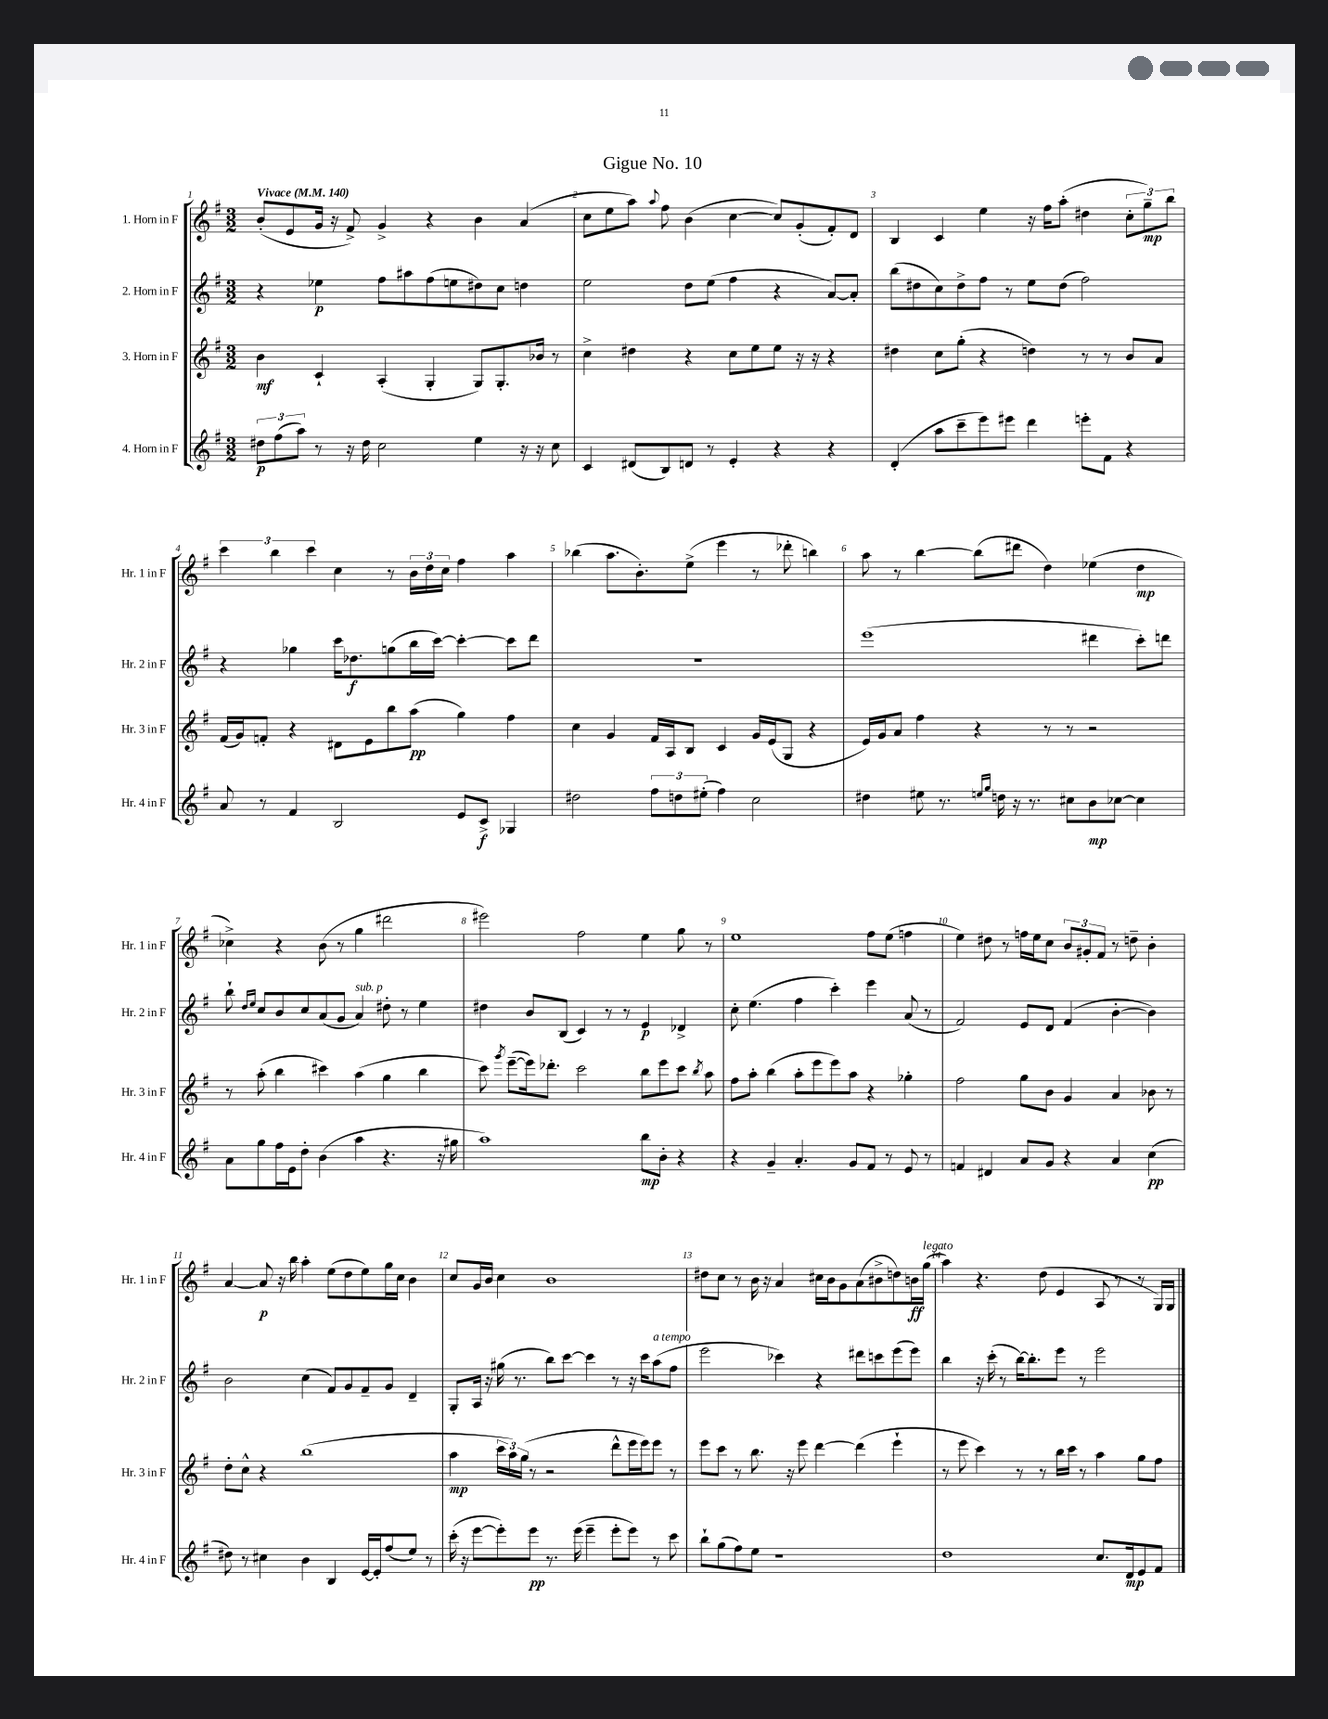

**kern	**dynam	**kern	**dynam	**kern	**dynam	**kern	**dynam
*part4	*part4	*part3	*part3	*part2	*part2	*part1	*part1
*staff4	*staff4	*staff3	*staff3	*staff2	*staff2	*staff1	*staff1
*I"4. Horn in F	*	*I"3. Horn in F	*	*I"2. Horn in F	*	*I"1. Horn in F	*
*I'Hr. 4 in F	*	*I'Hr. 3 in F	*	*I'Hr. 2 in F	*	*I'Hr. 1 in F	*
*clefG2	*	*clefG2	*	*clefG2	*	*clefG2	*
*k[f#]	*	*k[f#]	*	*k[f#]	*	*k[f#]	*
*M3/2	*	*M3/2	*	*M3/2	*	*M3/2	*
*MM140	*	*MM140	*	*MM140	*	*MM140	*
=1	=1	=1	=1	=1	=1	=1	=1
!	!	!	!	!	!	!LO:TX:a:B:t=Vivace	!
12dd#X\L	p	4b\	mf	4r	.	(8b'/L	.
(12ff#\	.	.	.	.	.	.	.
.	.	.	.	.	.	8e/	.
12aa\J)	.	.	.	.	.	.	.
8r	.	4c`/	.	4ee-X\	p	16g/Jk	.
.	.	.	.	.	.	16r	.
16r	.	.	.	.	.	8f#^/)	.
16dd#\	.	.	.	.	.	.	.
2cc\	.	(4A'/	.	8ff#\L	.	4g^/	.
.	.	.	.	8aa#X\	.	.	.
.	.	4G'/	.	(8ff#\	.	4r	.
.	.	.	.	8een\	.	.	.
4ee\	.	8G/L)	.	8dd#X\)	.	4b\	.
.	.	8.G'/	.	8cc\J	.	.	.
16r	.	.	.	4ddn\	.	(4a/	.
16r	.	16b-X/Jk	.	.	.	.	.
8cc\	.	8r	.	.	.	.	.
=2	=2	=2	=2	=2	=2	=2	=2
4c/	.	4cc^\	.	2ee\	.	8cc\L	.
.	.	.	.	.	.	8ee\	.
(8d#X/L	.	4dd#X\	.	.	.	8aa\J)	.
.	.	.	.	.	.	8qqaa/	.
8B/)	.	.	.	.	.	8ff#\	.
8dn/J	.	4r	.	8dd\L	.	(4b\	.
8r	.	.	.	(8ee\J	.	.	.
4e'/	.	8cc\L	.	4ff#\	.	[4cc\	.
.	.	8ee\	.	.	.	.	.
4r	.	8ee\J	.	4r	.	8cc/L])	.
.	.	16r	.	.	.	(8g'/	.
.	.	16r	.	.	.	.	.
4r	.	4r	.	[8a/L)	.	8f#'/)	.
.	.	.	.	8a'/J]	.	8d/J	.
=3	=3	=3	=3	=3	=3	=3	=3
(4d'/	.	4dd#X\	.	(8bb\L	.	4B/	.
.	.	.	.	8dd#X\	.	.	.
8aa\L	.	8cc\L	.	8cc\)	.	4c/	.
8ccc~\	.	(8gg'\J	.	8dd#^\	.	.	.
8eee\)	.	4r	.	8ff#\J	.	4ee\	.
8eee#X\J	.	.	.	8r	.	.	.
4ddd\	.	4ddn\)	.	8ee\L	.	16r	.
.	.	.	.	.	.	16ff#\KL	.
.	.	.	.	(8dd#\J	.	(8aa'\J	.
8eeen'\L	.	8r	.	2ff#\)	.	4dd#X\	.
8f#\J	.	8r	.	.	.	.	.
4r	.	8b/L	.	.	.	12cc'\L	.
.	.	.	.	.	.	12gg~\)	mp
.	.	8a/J	.	.	.	.	.
.	.	.	.	.	.	12bb\J	.
!!LO:LB:g=z
=4	=4	=4	=4	=4	=4	=4	=4
8a/	.	(16f#/LL	.	4r	.	6ccc\	.
.	.	16g/J)	.	.	.	.	.
8r	.	8fn'/J	.	.	.	.	.
.	.	.	.	.	.	6bb\	.
4f#/	.	4r	.	4gg-X\	.	.	.
.	.	.	.	.	.	6ccc\	.
2B/	.	8d#X\L	.	16ccc\KL	.	4cc\	.
.	.	.	.	8.dd-X\	f	.	.
.	.	8e\	.	.	.	.	.
.	.	8bb\	.	(8ggn\	.	8r	.
.	.	(8aa\J	pp	16bb\L	.	24b\LL	.
.	.	.	.	.	.	24dd\	.
.	.	.	.	[16ccc\JJ)	.	.	.
.	.	.	.	.	.	24cc\JJ	.
8e/L	.	4gg\)	.	4ccc'\_	.	4ff#\	.
8c^/J	f	.	.	.	.	.	.
4G-X/	.	4ff#\	.	8ccc\L]	.	4aa\	.
.	.	.	.	8ddd\J	.	.	.
=5	=5	=5	=5	=5	=5	=5	=5
2dd#X\	.	4cc\	.	1.r	.	(4bb-X\	.
.	.	4g/	.	.	.	8.aa\L	.
.	.	.	.	.	.	8.b'\)	.
12ff#\L	.	16f#/LL	.	.	.	.	.
.	.	16A/J	.	.	.	.	.
12ddn\	.	.	.	.	.	.	.
.	.	8B/J	.	.	.	(8ee^\J	.
(12ee#X'\J	.	.	.	.	.	.	.
4ff#\)	.	4c/	.	.	.	4eee\	.
2cc\	.	16g/LL	.	.	.	8r	.
.	.	(16e/J	.	.	.	.	.
.	.	8G/J	.	.	.	8ddd-X'\	.
.	.	4r	.	.	.	4bbn\)	.
=6	=6	=6	=6	=6	=6	=6	=6
4dd#X\	.	16e/LL)	.	(1eee	.	8aa\	.
.	.	16g/J	.	.	.	.	.
.	.	8a/J	.	.	.	8r	.
8ee#X\	.	4ff#\	.	.	.	[4bb\	.
8.r	.	.	.	.	.	.	.
.	.	4r	.	.	.	(8bb\L]	.
16qqeen/LL	.	.	.	.	.	.	.
16qqgg/JJ	.	.	.	.	.	.	.
16ddn\	.	.	.	.	.	.	.
16r	.	.	.	.	.	8ddd#X\J	.
8.r	.	.	.	.	.	.	.
.	.	8r	.	.	.	4dd\)	.
8cc#X\L	.	8r	.	.	.	.	.
8b\	mp	2r	.	4ddd#X\	.	(4ee-X\	.
[8cc-X\J	.	.	.	.	.	.	.
4cc-\]	.	.	.	8ccc'\L)	.	4dd\	mp
.	.	.	.	8dddn\J	.	.	.
!!LO:LB:g=z
=7	=7	=7	=7	=7	=7	=7	=7
8a\L	.	8r	.	8bb`\	.	4cc-X^\)	.
.	.	.	.	16qqdd/LL	.	.	.
.	.	.	.	16qqee/JJ	.	.	.
8gg\	.	(8aa'\	.	8cc/L	.	.	.
16ff#\L	.	4bb\	.	8b/	.	4r	.
16e\J	.	.	.	.	.	.	.
8dd'\J	.	.	.	8cc/	.	.	.
(4b\	.	4ccc#X\)	.	(8a/	.	(8b\	.
.	.	.	.	8g/J	.	8r	.
!	!	!	!	!LO:TX:a:i:t=sub. p	!	!	!
4aa\	.	(4aa\	.	4a/)	.	4gg\	.
4.r	.	4gg\	.	8dd#X'\	.	2ddd#X\	.
.	.	.	.	8r	.	.	.
.	.	4bb\	.	4ee\	.	.	.
16r	.	.	.	.	.	.	.
16gg#X\	.	.	.	.	.	.	.
=8	=8	=8	=8	=8	=8	=8	=8
1aa)	.	8ccc\)	.	4dd#X\	.	2eee#X\)	.
.	.	8qggg/	.	.	.	.	.
.	.	([8eee~\L	.	.	.	.	.
.	.	16eee\k])	.	8b/L	.	.	.
.	.	8.ddd-X'\J	.	.	.	.	.
.	.	.	.	(8B/J	.	.	.
.	.	2ccc\	.	4c/)	.	2ff#\	.
.	.	.	.	8r	.	.	.
.	.	.	.	8r	.	.	.
8bb\L	mp	8bb\L	.	4e/	p	4ee\	.
8b'\J	.	8eee\	.	.	.	.	.
4r	.	8ccc\J	.	4d-X^/	.	8gg\	.
.	.	8qbb/	.	.	.	.	.
.	.	8aa\	.	.	.	8r	.
=9	=9	=9	=9	=9	=9	=9	=9
4r	.	8ff#\L	.	8cc'\	.	1ee	.
.	.	8aa'\J	.	(4.ee\	.	.	.
4g~/	.	(4bb\	.	.	.	.	.
4.a'/	.	8aa'\L	.	4ff#\	.	.	.
.	.	8eee\	.	.	.	.	.
.	.	8eee\)	.	4ccc'\)	.	.	.
8g/L	.	8aa\J	.	.	.	.	.
8f#/J	.	4r	.	4eee\	.	8ff#\L	.
8r	.	.	.	.	.	(8ee\J	.
8e/	.	4gg-X'\	.	(8a/	.	4ffn\	.
8r	.	.	.	8r	.	.	.
=10	=10	=10	=10	=10	=10	=10	=10
4fn/	.	2ff#\	.	2f#/)	.	4ee\)	.
4d#X/	.	.	.	.	.	8dd#X\	.
.	.	.	.	.	.	8r	.
8a/L	.	8gg\L	.	8e/L	.	16ffn\LL	.
.	.	.	.	.	.	16ee\J	.
8g/J	.	8b\J	.	8d/J	.	8cc\J	.
4r	.	4g/	.	(4f#/	.	12b/L	.
.	.	.	.	.	.	12g#X'/	.
.	.	.	.	.	.	12f#/J	.
4a/	.	4a/	.	[4b'\	.	8r	.
.	.	.	.	.	.	8ddn~\	.
(4cc\	pp	8b-X\	.	4b\])	.	4b'\	.
.	.	8r	.	.	.	.	.
!!LO:LB:g=z
=11	=11	=11	=11	=11	=11	=11	=11
8dd#X\)	.	8dd'\L	.	2b\	.	[4a/	.
8r	.	8cc^^\J	.	.	.	.	.
4cc#X\	.	4r	.	.	.	8a/]	p
.	.	.	.	.	.	16r	.
.	.	.	.	.	.	16bb\	.
4b\	.	(1bb	.	(4cc\	.	4aa'\	.
4B/	.	.	.	8f#/L)	.	(8ee\L	.
.	.	.	.	8g/	.	8dd\	.
[16e/LL	.	.	.	8f#~/	.	8ee\)	.
16e'/J]	.	.	.	.	.	.	.
(8ff#/	.	.	.	8g/J	.	16gg\L	.
.	.	.	.	.	.	16cc\JJ	.
8ee/J)	.	.	.	4d~/	.	4b\	.
8r	.	.	.	.	.	.	.
=12	=12	=12	=12	=12	=12	=12	=12
(16ccc'\	.	4aa\	mp	8G'/L	.	8cc/L	.
16r	.	.	.	.	.	.	.
[8eee\L	.	.	.	16A/Jk	.	16g/L	.
.	.	.	.	16r	.	16b/JJ	.
8eee'\])	.	24ccc\LL	.	(16gg#X\	.	4cc\	.
.	.	24aa\)	.	.	.	.	.
.	.	.	.	8.r	.	.	.
.	.	(24gg\JJ	.	.	.	.	.
8eee\J	pp	8r	.	.	.	.	.
8.r	.	2r	.	8bb\L)	.	1b	.
.	.	.	.	[8ccc\J	.	.	.
(16eee\	.	.	.	.	.	.	.
4eee~\	.	.	.	4ccc\]	.	.	.
8eee'\L	.	8ddd^^\L	.	8r	.	.	.
8eee\J)	.	16eee\L	.	16r	.	.	.
.	.	16eee\J)	.	16ccc\KL	.	.	.
!	!	!	!	!LO:TX:a:i:t=a tempo	!	!	!
8r	.	8eee\J	.	(8aa\	.	.	.
8ccc\	.	8r	.	8ff#\J	.	.	.
=13	=13	=13	=13	=13	=13	=13	=13
8bb`\L	.	8eee\L	.	2eee\	.	8dd#X\L	.
(8gg\	.	8ccc\J	.	.	.	8cc\J	.
8ff#\)	.	8r	.	.	.	8r	.
8ee\J	.	8.bb\	.	.	.	16b\	.
.	.	.	.	.	.	16r	.
1r	.	.	.	4ccc-X\)	.	4a/	.
.	.	16r	.	.	.	.	.
.	.	8eee\	.	.	.	.	.
.	.	[4ddd\	.	4r	.	16cc#X\LL	.
.	.	.	.	.	.	16b\J	.
.	.	.	.	.	.	8g\	.
.	.	(4ddd\]	.	8ddd#X\L	.	(8a\	.
.	.	.	.	8cccn\	.	8b#X^\	.
.	.	4eee`\	.	(8eee\	.	8ddn\)	.
.	.	.	.	8eee\J)	.	16bn\L	ff
!	!	!	!	!	!	!LO:TX:a:i:t=legato	!
.	.	.	.	.	.	(16gg\JJ	.
=14	=14	=14	=14	=14	=14	=14	=14
1dd	.	8r	.	4bb\	.	4aa\)	.
.	.	8eee\	.	.	.	.	.
.	.	4ccc\)	.	16r	.	4.r	.
.	.	.	.	(16ccc'\	.	.	.
.	.	.	.	8r	.	.	.
.	.	8r	.	[16bb\KL)	.	.	.
.	.	.	.	8.bb'\]	.	.	.
.	.	8r	.	.	.	(8dd\	.
.	.	16bb\LL	.	8eee\J	.	4e/	.
.	.	16ccc\JJ	.	.	.	.	.
.	.	8r	.	8r	.	.	.
8.cc/L	.	4aa\	.	2eee\	.	8A/	.
.	.	.	.	.	.	8r	.
16d/k	mp	.	.	.	.	.	.
8e/	.	8gg\L	.	.	.	8r	.
8f#/J	.	8ff#\J	.	.	.	16G/LL)	.
.	.	.	.	.	.	16G/JJ	.
==	==	==	==	==	==	==	==
*-	*-	*-	*-	*-	*-	*-	*-
